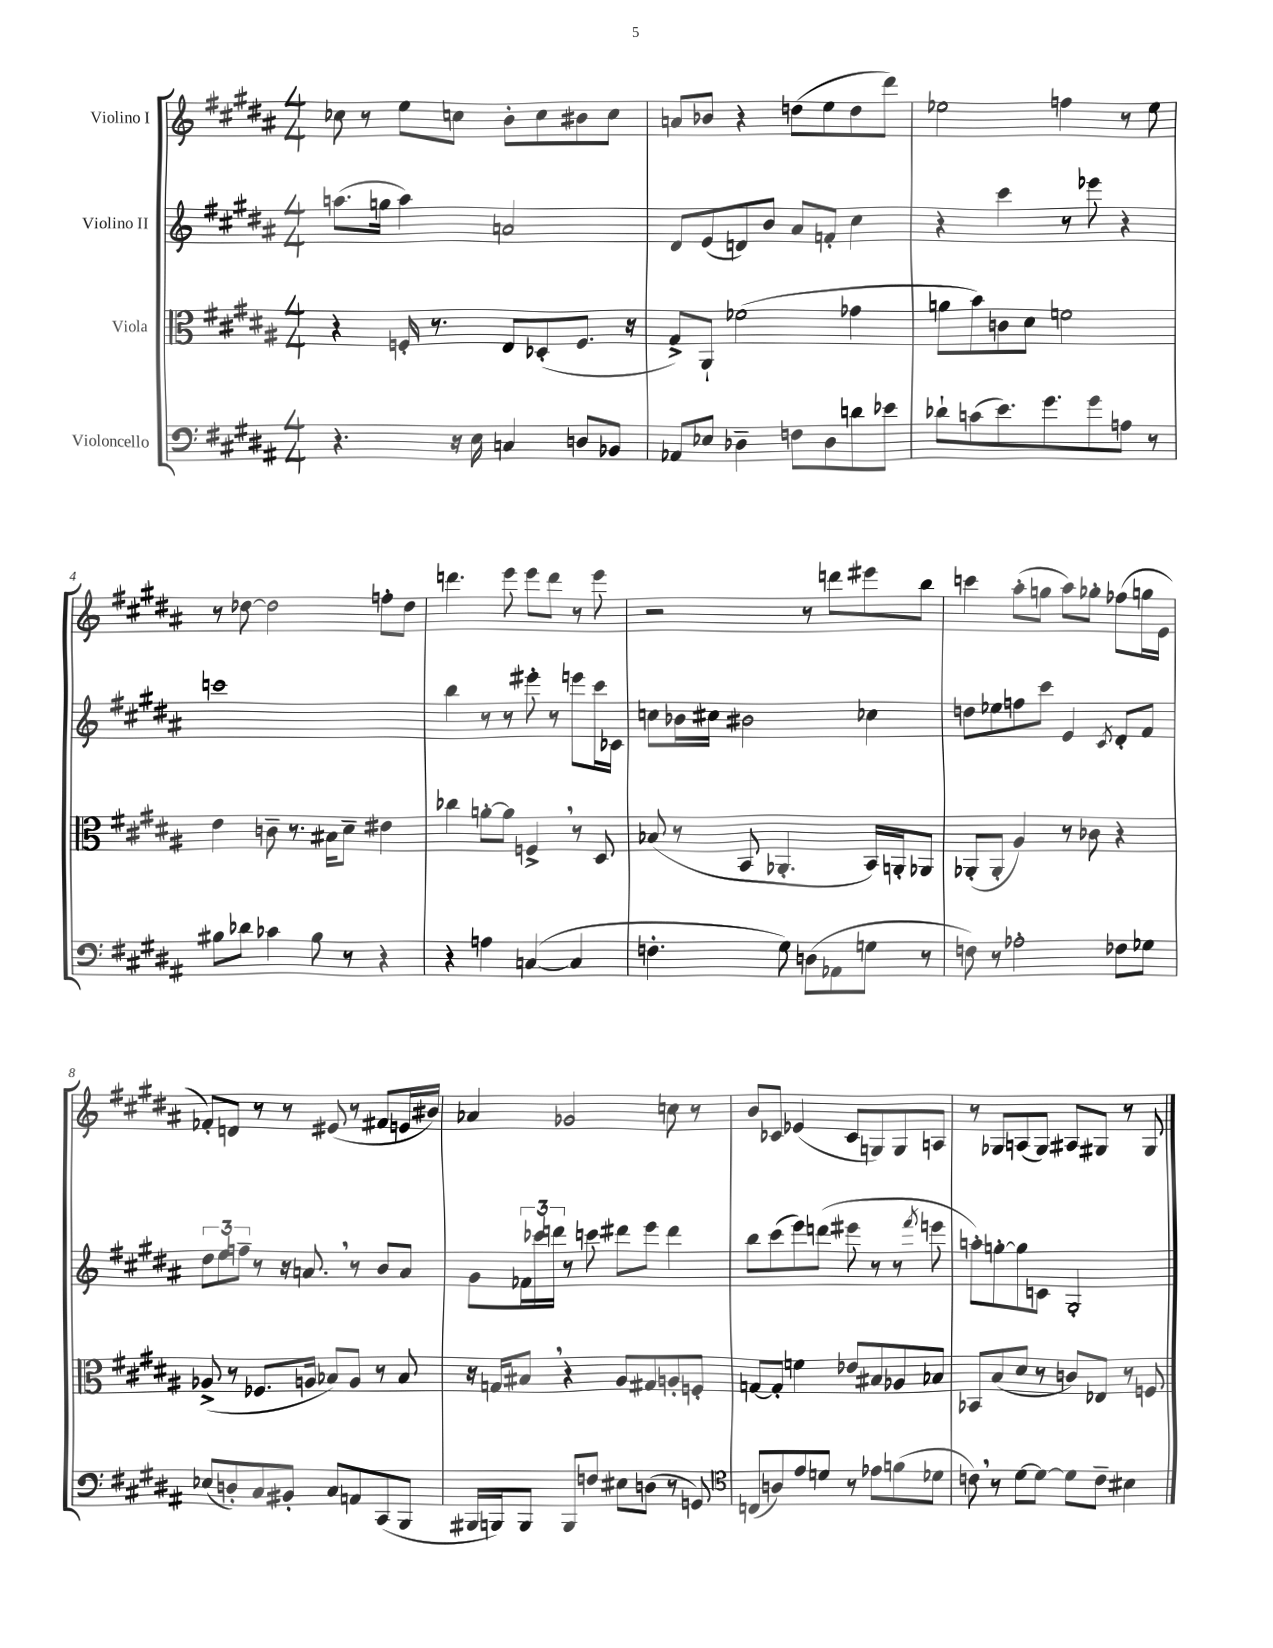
<<
\new StaffGroup <<
\new Staff = "s0" \with { instrumentName = "Violino I" } {
    \clef treble \key b \major \numericTimeSignature \time 4/4
    ces''8 r8 e''8 c''8 b'8-. c''8 bis'8 c''8 |
    a'8 bes'8 r4 d''8( e''8 d''8 dis'''8) |
    ees''2 f''4 r8 ees''8 |
    r8 des''8~ des''2 f''8-. des''8 |
    d'''4. e'''8 e'''8 d'''8 r8 e'''8 |
    r2 r8 d'''8 eis'''8 b''8 |
    c'''4 ais''8-.( g''8 ais''8) ges''8-. fes''8( g''16 e'16 |
    fes'8-.) d'8 r8 r8 eis'8( r8 fis'8 e'16 bis'16) |
    aes'4 ges'2 c''8 r8 |
    b'8 ces'8 ees'4( ces'8 g8) g8 a8 |
    r8 ges8 a8( ges8) ais8 gis8 r8 gis8 \bar "|." |
}
\new Staff = "s1" \with { instrumentName = "Violino II" } {
    \clef treble \key b \major \numericTimeSignature \time 4/4
    a''8.( g''16 a''4) a'2 |
    dis'8 e'8( d'8) b'8 ais'8 f'8-. cis''4 |
    r4 cis'''4 r8 ees'''8 r4 |
    c'''1 |
    b''4 r8 r8 eis'''8-. r8 e'''8 cis'''16 ces'16 |
    c''8 bes'16 cis''16 bis'2 ces''4 |
    d''8 ees''8 f''8 cis'''8 e'4 \acciaccatura { cis'8 } dis'8-. fis'8 |
    \tuplet 3/2 { dis''8 e''8 f''8-- } r8 r16 a'8. \breathe r8 b'8 a'8 |
    gis'8 \tuplet 3/2 { fes'16 ces'''16 d'''16 } r8 c'''8 dis'''8 e'''8 dis'''4 |
    b''8 cis'''8( e'''8) d'''8( eis'''8 r8 r8 \acciaccatura { fis'''8 } e'''8 |
    a''8-.) g''8~-. g''8 c'8 gis2-. \bar "|." |
}
\new Staff = "s2" \with { instrumentName = "Viola" } {
    \clef alto \key b \major \numericTimeSignature \time 4/4
    r4 f16-. r8. e8 des8-.( f8. r16 |
    gis8->) ais,8-! fes'2( ges'4 |
    a'8 b'8) c'8 dis'8 f'2 |
    e'4 c'8-- r8. bis16 dis'8-- eis'4 |
    ces''4 a'8~-. a'8 f4-> \breathe r8 dis8 |
    bes8( r8 b,8 aes,4.-. b,16) a,16-. aes,8 |
    aes,8-.( aes,8-. ais4) r8 ces'8 r4 |
    aes8->( r8 fes8. a16 bes8) a8 r8 bes8 |
    r16 g16 bis8 \breathe r4 ais8 gis8 a8-. f8-. |
    g8~ g8-. f'4 ees'8 bis8 aes8 bes8 |
    bes,8 b8( dis'8 r8 c'8) ees8 r8 f8 \bar "|." |
}
\new Staff = "s3" \with { instrumentName = "Violoncello" } {
    \clef bass \key b \major \numericTimeSignature \time 4/4
    r4. r16 e16 c4 d8 bes,8 |
    aes,8 ees8 des4-- f8 des8 d'8 ees'8 |
    des'8-! c'8( e'8.) gis'8. gis'8 a8 r8 |
    bis8 des'8 ces'4 bis8 r8 r4 |
    r4 a4 c4~( c4 |
    f4.-. gis8) d8( aes,8 g8 r8 |
    f8) r8 aes2-. fes8 ges8 |
    ees8( d8-.) cis8 bis,8-. cis8 a,8 cis,8( b,,8 |
    bis,,16 b,,16) b,,8 b,,8 f8 eis8 d8( r8 g,8) |
    \clef tenor c8( a8) e'8 d'8 r8 ees'8 f'8( des'8 |
    c'8) \breathe r8 dis'8~ dis'8~ dis'8 c'8-- bis4 \bar "|." |
}
>>
>>
